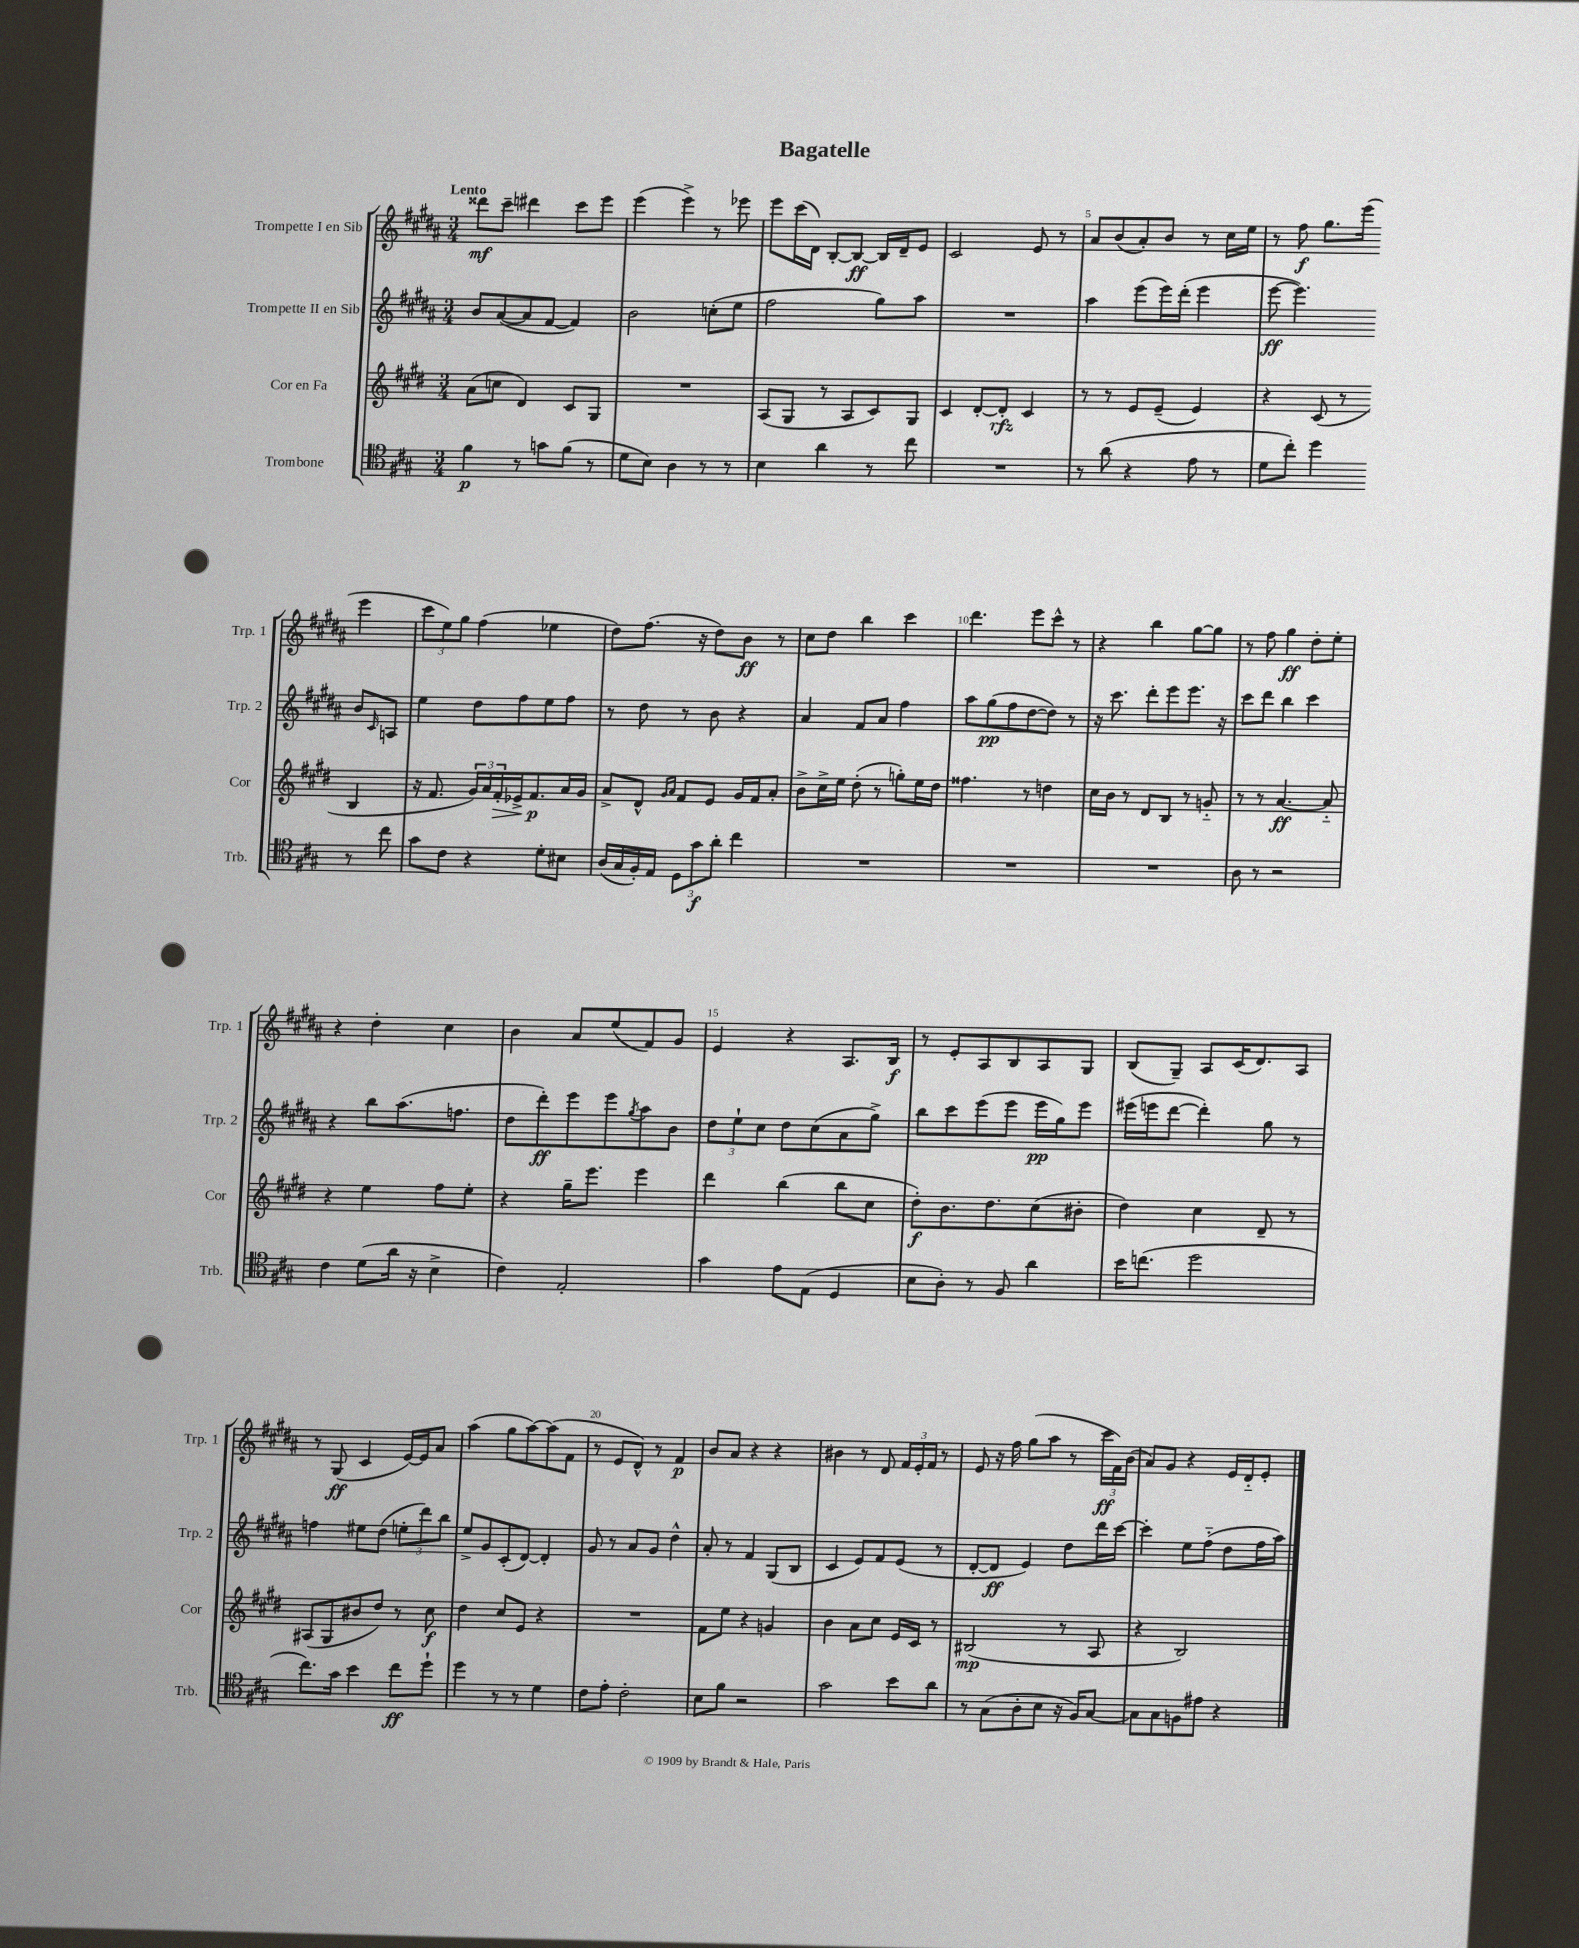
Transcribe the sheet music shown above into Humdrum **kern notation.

**kern	**kern	**kern	**kern
*staff4	*staff3	*staff2	*staff1
*clefC4	*clefG2	*clefG2	*clefG2
*k[f#c#g#]	*k[f#c#g#d#]	*k[f#c#g#d#a#]	*k[f#c#g#d#a#]
*M3/4	*M3/4	*M3/4	*M3/4
4f#\	(8a\L	8b/L	8ddd##\L
.	8cc\J	([8a#/	8ccc#~\J
8r	4d#/)	8a#/]	4ddd#\
8g\L	.	[8f#/J	.
(8f#\J	8c#/L	4f#/])	8ccc#\L
8r	8G#/J	.	8eee\J
=	=	=	=
8d\L	2.r	2b\	(4eee\
8B\J)	.	.	.
4A\	.	.	4eee^\)
8r	.	(8cc'\L	8r
8r	.	8ee\J	8eee-\
=	=	=	=
4B\	(8A/L	2ff#\	8eee\L
.	8G#/J	.	(16ccc#\L
.	.	.	16d#\JJ)
4a\	8r	.	[8B'/L
.	8A/L	.	8B/_J
8r	8c#/)	8gg#\L)	16B/]LL
.	.	.	16d#~/J
8cc#\	8G#/J	8aa#\J	8e/J
=	=	=	=
2.r	4c#/	2.r	2c#/
.	[8d#'/L	.	.
.	8d#'/]J	.	.
.	4c#/	.	8e/
.	.	.	8r
=	=	=	=
8r	8r	4aa#\	8a#/L
(8a\	8r	.	(8b/
4r	8e/L	(8eee\L	8a#'/)
.	(8e~/J	16eee\L)	8b/J
.	.	(16ddd#'\JJ	.
8e\	4e/)	4eee\	8r
8r	.	.	16cc#\LL
.	.	.	16ee\JJ
=	=	=	=
8d\L	4r	[8eee\	8r
8cc#'\J)	.	4.eee\])	8ff#\
4dd\	(8c#/	.	8.gg#\L
.	8r	.	.
.	.	.	(16eee\Jk
8r	4B/	8b/L	4eee\
.	.	16qqc#/	.
8cc#\	.	8A/J	.
=	=	=	=
8g#\L	16r	4ee\	12ccc#\L
.	8.f#/	.	.
.	.	.	12ee\)
8c#\J	.	.	.
.	.	.	12gg#\J
4r	24g#/LL)	8dd#\L	(4ff#\
.	24a/	.	.
.	24f#'/	.	.
.	16e-^/J	8ff#\	.
.	8.f#/	.	.
8d'\L	.	8ee\	4ee-\
8B#\J	16a/L	8ff#\J	.
.	16g#/JJ	.	.
=	=	=	=
(16A/LL	8a^/L	8r	8dd#\L)
16G#/	.	.	.
16F#'/)	8d#^^/J	8dd#\	(8.ff#\J
16E/JJ	.	.	.
.	16qqg#/LL	.	.
.	16qqa/JJ	.	.
12D\L	8f#/L	8r	.
.	.	.	16r
12g#\	.	.	.
.	8e/J	8b\	8dd#\L)
12a'\J	.	.	.
4cc#\	16g#/LL	4r	8b\J
.	16f#/J	.	.
.	8a'/J	.	8r
=	=	=	=
2.r	8b^\L	4a#/	8cc#\L
.	16cc#^\L	.	8dd#\J
.	16ee\JJ	.	.
.	(8dd#'\	8f#/L	4bb\
.	8r	8a#/J	.
.	8gg'\L)	4ff#\	4ccc#\
.	16ee\L	.	.
.	16dd#\JJ	.	.
=	=	=	=
2.r	4.ff##\	8aa#\L	4.ddd#\
.	.	(8gg#\	.
.	.	8ff#\	.
.	8r	[8dd#\	8eee\L
.	4dd\	8dd#\]J)	8ccc#^^\J
.	.	8r	8r
=	=	=	=
2.r	16cc#\LL	16r	4r
.	16b\JJ	8.ccc#\	.
.	8r	.	.
.	8d#/L	8ddd#'\L	4bb\
.	8B/J	8eee\	.
.	8r	8.eee\J	[8gg#\L
.	8g'~/	.	8gg#\]J
.	.	16r	.
=	=	=	=
8A\	8r	8ccc#\L	8r
8r	8r	8ddd#\J	8ff#\
2r	[4.a/	4bb\	4gg#\
.	.	4ccc#\	8dd#'\L
.	8a'~/]	.	8ee'\J
=	=	=	=
4c#\	4r	4r	4r
(8d\L	4ee\	8bb\L	4dd#'\
16a\Jk	.	(8.aa#\	.
16r	.	.	.
4B^\	8ff#\L	.	4cc#\
.	.	8.ff\J	.
.	8ee'\J	.	.
=	=	=	=
4c#\)	4r	8dd#\L	4b\
.	.	8ddd#'\)	.
2E'/	16gg#~\LK	8eee\	8a#/L
.	8.eee\J	.	.
.	.	8eee\	(8ee/
.	.	8qgg#/	.
.	4eee\	8aa#\	8f#/)
.	.	8b\J	8g#/J
=	=	=	=
4g#\	4ddd#\	12dd#\L	4e/
.	.	12ee`\	.
.	.	12cc#\J	.
8e\L	(4bb\	8dd#\L	4r
(8E\J	.	(8cc#\	.
4D/	8bb\L	8a#\	8.A#/L
.	8cc#\J	8gg#^\J)	.
.	.	.	16B/Jk
=	=	=	=
8B\L	8dd#'\L)	8bb\L	8r
8A'\J)	8.b\	8ccc#\	8e'/L
8r	.	(8eee\	8A#/
.	8.dd#\	.	.
8F#/	.	8eee\J	8B/
4a\	(8cc#\	16eee\LL	8A#/
.	.	16gg#\J)	.
.	8b#'\J	8eee\J	8G#/J
=	=	=	=
16b\LK	4dd#\)	(16eee#\LL	(8B/L
(8.cc\J	.	16eee\J	.
.	.	[8ddd#\J	8G#~/J)
2dd\	4cc#\	4ddd#'\])	8A#/L
.	.	.	(16c#/K
.	.	.	8.d#/)
.	8d#~/	8gg#\	.
.	8r	8r	8A#/J
=	=	=	=
8.cc#\L)	(8A#/L	4ff\	8r
.	8G#/	.	(8G#/
16g#\Jk	.	.	.
4b\	8b#/	8ee#\L	4c#/
.	8dd#/J)	(8dd#\J	.
8cc#\L	8r	12ee'\L	[16e/LL)
.	.	.	16e/]J
.	.	12ddd#\)	.
8dd`\J	8cc#\	.	8a#/J
.	.	12bb\J	.
=	=	=	=
4dd\	4dd#\	8ee^/L	(4aa#\
.	.	8g#/	.
8r	8cc#/L	(8c#'/	8gg#\L
8r	8e/J	[8d#/J)	[8aa#\)
4d\	4r	4d#'/]	(8aa#\]
.	.	.	8f#\J
=	=	=	=
8c#\L	2.r	8g#/	8r
8e'\J	.	8r	8e/L
2c#'\	.	8a#/L	8d#^^/J)
.	.	8g#/J	8r
.	.	4dd#^^\	4f#/
=	=	=	=
8B\L	8f#\L	8a#'/	8b/L
8f#\J	8ee\J	8r	8a#/J
2r	4r	4f#/	4r
.	4g/	(8G#/L	4r
.	.	8B/J	.
=	=	=	=
2g#\	4b\	4c#/	4b#\
.	8a\L	8e/L)	8r
.	8cc#\J	8f#/	8d#/
8b\L	16e/LL	(8e/J	24f#/LL
.	.	.	24e'/
.	16c#/JJ	.	.
.	.	.	24f#/JJ
8a\J	8r	8r	8r
=	=	=	=
8r	(2B#/	[8d#'/L	8e/
(8G#\L	.	8d#/]J	16r
.	.	.	16ff#\
8A'\	.	4e/)	(8gg#\L
8B\J	.	.	8aa#\J
16r	8r	8dd#\L	8r
16F#/LK)	.	.	.
[8G#/J	8A/	16ddd#\L	24ccc#\LL
.	.	.	24f#\)
.	.	[16ccc#\JJ	.
.	.	.	(24b\JJ
=	=	=	=
8G#\]L	4r	4ccc#'\]	8a#/L)
8G#\	.	.	8g#/J
8F\	2B/)	8ee\L	4r
8e#\J	.	(8ff#'~\J	.
4r	.	8dd#\L	16e/LL
.	.	.	16d#'~/J
.	.	16ff#\L	8e'/J
.	.	16aa#\JJ)	.
==	==	==	==
*-	*-	*-	*-
